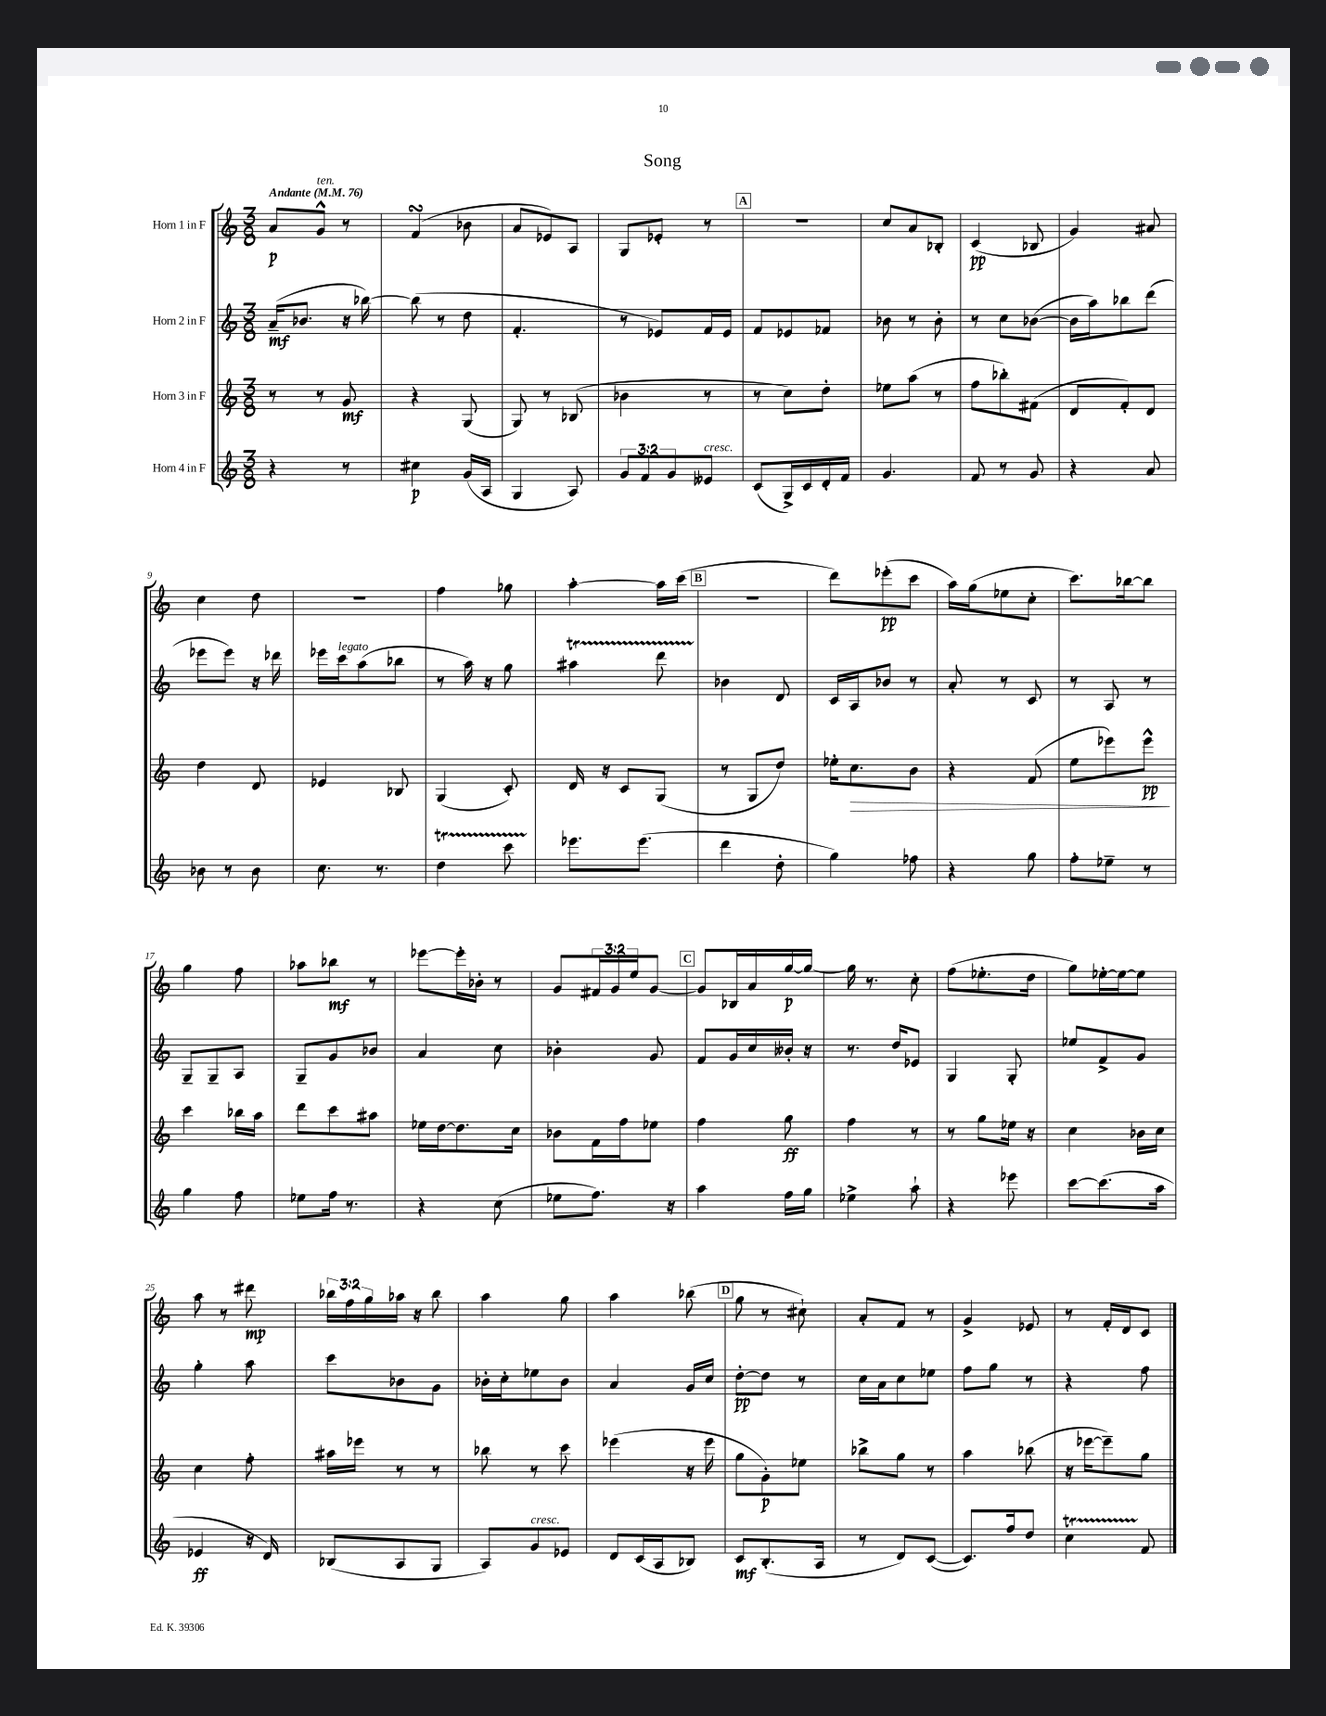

**kern	**dynam	**kern	**dynam	**kern	**dynam	**kern	**dynam
*part4	*part4	*part3	*part3	*part2	*part2	*part1	*part1
*staff4	*staff4	*staff3	*staff3	*staff2	*staff2	*staff1	*staff1
*I"Horn 4 in F	*	*I"Horn 3 in F	*	*I"Horn 2 in F	*	*I"Horn 1 in F	*
*clefG2	*	*clefG2	*	*clefG2	*	*clefG2	*
*k[]	*	*k[]	*	*k[]	*	*k[]	*
*M3/8	*	*M3/8	*	*M3/8	*	*M3/8	*
*MM76	*	*MM76	*	*MM76	*	*MM76	*
=1	=1	=1	=1	=1	=1	=1	=1
!	!	!	!	!	!	!LO:TX:a:B:t=Andante	!
4r	.	8r	.	(16a~/KL	mf	8a/L	p
.	.	.	.	8.b-X/J	.	.	.
!	!	!	!	!	!	!LO:TX:a:i:t=ten.	!
.	.	8r	.	.	.	8g^^/J	.
8r	.	8g/	mf	16r	.	8r	.
.	.	.	.	[16bb-X\)	.	.	.
=2	=2	=2	=2	=2	=2	=2	=2
4cc#X\	p	4r	.	(8bb-\]	.	(4fsSSs/	.
.	.	.	.	8r	.	.	.
(16g/LL	.	(8G/	.	8dd\	.	8b-X\	.
16A/JJ	.	.	.	.	.	.	.
=3	=3	=3	=3	=3	=3	=3	=3
4G/	.	8G/)	.	4.f'/	.	8a/L	.
.	.	8r	.	.	.	8e-X/)	.
8A/)	.	(8B-X/	.	.	.	8A/J	.
=4	=4	=4	=4	=4	=4	=4	=4
12g/L	.	4b-X\	.	8r	.	8G/L	.
12f/	.	.	.	.	.	.	.
.	.	.	.	8e-X/L)	.	8e-X'/J	.
12g/	.	.	.	.	.	.	.
!LO:TX:a:i:t=cresc.	!	!	!	!	!	!	!
8e--X/J	.	8r	.	16f/L	.	8r	.
.	.	.	.	16e-/JJ	.	.	.
!!LO:REH:place=s1:t=A
=5	=5	=5	=5	=5	=5	=5	=5
(8c/L	.	8r	.	8f/L	.	4.r	.
16G^/L)	.	8cc\L)	.	8e-X/	.	.	.
16c/	.	.	.	.	.	.	.
16d'/	.	8dd'\J	.	8f-X/J	.	.	.
16f/JJ	.	.	.	.	.	.	.
=6	=6	=6	=6	=6	=6	=6	=6
4.g/	.	8ee-X\L	.	8b-X\	.	8cc/L	.
.	.	(8aa\J	.	8r	.	8a/	.
.	.	8r	.	8b-'\	.	8B-X'/J	.
=7	=7	=7	=7	=7	=7	=7	=7
8f/	.	8ff\L	.	8r	.	(4c/	pp
8r	.	8bb-X'\)	.	8cc\L	.	.	.
8g/	.	(8f#X\J	.	([8b-X\J	.	8B-X/	.
=8	=8	=8	=8	=8	=8	=8	=8
4r	.	8d/L	.	16b-\LL]	.	4g/)	.
.	.	.	.	16aa\J)	.	.	.
.	.	8f'/)	.	8bb-X\	.	.	.
8a/	.	8d/J	.	(8ddd\J	.	8a#X/	.
!!LO:LB:g=z
=9	=9	=9	=9	=9	=9	=9	=9
8b-X\	.	4dd\	.	8eee-X\L	.	4cc\	.
8r	.	.	.	8eee-\J)	.	.	.
8b-\	.	8d/	.	16r	.	8dd\	.
.	.	.	.	16ddd-X\	.	.	.
=10	=10	=10	=10	=10	=10	=10	=10
8.cc\	.	4e-X/	.	16eee-X\LL	.	4.r	.
!	!	!	!	!LO:TX:a:i:t=legato	!	!	!
.	.	.	.	16ccc\J	.	.	.
.	.	.	.	(8aa\	.	.	.
8.r	.	.	.	.	.	.	.
.	.	8B-X/	.	8bb-X\J	.	.	.
=11	=11	=11	=11	=11	=11	=11	=11
4ddT\	.	(4G/	.	8r	.	4ff\	.
.	.	.	.	16aa\)	.	.	.
.	.	.	.	16r	.	.	.
8cccTTT\	.	8c'/)	.	8gg\	.	8gg-X\	.
=12	=12	=12	=12	=12	=12	=12	=12
8.eee-X\L	.	16d/	.	4aa#Xt\	.	[4aa'\	.
.	.	16r	.	.	.	.	.
.	.	8c/L	.	.	.	.	.
(8.eee-\J	.	.	.	.	.	.	.
.	.	(8G/J	.	8dddTTT\	.	16aa\LL]	.
.	.	.	.	.	.	(16ccc\JJ	.
!!LO:REH:place=s1:t=B
=13	=13	=13	=13	=13	=13	=13	=13
4ddd\	.	8r	.	4b-X\	.	4.r	.
.	.	8G/L	.	.	.	.	.
8dd'\	.	8dd/J)	.	8d/	.	.	.
=14	=14	=14	=14	=14	=14	=14	=14
4gg\)	.	16ee-X'\KL	.	16c/LL	.	8ddd\L)	.
!	!	!	!LO:HP:b	!	!	!	!
.	.	8.cc\	>	16A/J	.	.	.
.	.	.	.	8b-X/J	.	(8eee-X'\	pp
8ff-X\	.	8b\J	.	8r	.	8ccc\J	.
=15	=15	=15	=15	=15	=15	=15	=15
4r	.	4r	.	8a'/	.	16aa\LL)	.
.	.	.	.	.	.	(16gg\J	.
.	.	.	.	8r	.	8ee-X\	.
8gg\	.	(8f/	.	8c/	.	8cc'\J	.
=16	=16	=16	=16	=16	=16	=16	=16
8ff'\L	.	8ee\L	.	8r	.	8.ccc\L)	.
8ee-X~\J	.	8eee-X\)	.	8A/	.	.	.
.	.	.	.	.	.	[16bb-X\k	.
8r	.	8eee-^^\J	pp	8r	.	8bb-\J]	.
.	.	.	]	.	.	.	.
!!LO:LB:g=z
=17	=17	=17	=17	=17	=17	=17	=17
4gg\	.	4ccc\	.	8G~/L	.	4gg\	.
.	.	.	.	8G~/	.	.	.
8ff\	.	16bb-X\LL	.	8A/J	.	8ff\	.
.	.	16aa\JJ	.	.	.	.	.
=18	=18	=18	=18	=18	=18	=18	=18
8ee-X\L	.	8ddd\L	.	8G~/L	.	8aa-X\L	.
16ff\Jk	.	8ccc\	.	8g/	.	8bb-X\J	mf
8.r	.	.	.	.	.	.	.
.	.	8aa#X\J	.	8b-X/J	.	8r	.
=19	=19	=19	=19	=19	=19	=19	=19
4r	.	16ee-X\LL	.	4a/	.	[8eee-X\L	.
.	.	[16dd\J	.	.	.	.	.
.	.	8.dd\]	.	.	.	16eee-'\L]	.
.	.	.	.	.	.	16b-X'\JJ	.
(8cc\	.	.	.	8cc\	.	8r	.
.	.	16cc\Jk	.	.	.	.	.
=20	=20	=20	=20	=20	=20	=20	=20
8ee-X\L	.	8b-X\L	.	4b-X'\	.	8g/L	.
8.ff\J)	.	16f\L	.	.	.	24f#X/L	.
.	.	.	.	.	.	24g/	.
.	.	16ff\J	.	.	.	.	.
.	.	.	.	.	.	24ee/J	.
.	.	8ee-X\J	.	8g/	.	[8g/J	.
16r	.	.	.	.	.	.	.
!!LO:REH:place=s1:t=C
=21	=21	=21	=21	=21	=21	=21	=21
4aa\	.	4ff\	.	8f/L	.	8g/L]	.
.	.	.	.	16g/L	.	16B-X/L	.
.	.	.	.	16cc/	.	16a/	.
16ff\LL	.	8gg\	ff	16b--X'/JJ	.	[16gg/	p
16gg\JJ	.	.	.	16r	.	16gg/JJ_	.
=22	=22	=22	=22	=22	=22	=22	=22
4ee-X^\	.	4ff\	.	8.r	.	16gg\]	.
.	.	.	.	.	.	8.r	.
.	.	.	.	16dd/KL	.	.	.
8aa`\	.	8r	.	8e-X/J	.	8cc'\	.
=23	=23	=23	=23	=23	=23	=23	=23
4r	.	8r	.	4G/	.	(8ff\L	.
.	.	8gg\L	.	.	.	8.ee-X'\	.
8eee-X\	.	16ee-X\Jk	.	8G'/	.	.	.
.	.	16r	.	.	.	16dd\Jk	.
=24	=24	=24	=24	=24	=24	=24	=24
[8ccc\L	.	4cc\	.	8ee-X/L	.	8gg\L)	.
(8.ccc\]	.	.	.	8f^/	.	[16ee-X'\L	.
.	.	.	.	.	.	16ee-\J_	.
.	.	16b-X\LL	.	8g/J	.	8ee-\J]	.
16aa\Jk	.	16cc\JJ	.	.	.	.	.
!!LO:LB:g=z
=25	=25	=25	=25	=25	=25	=25	=25
4e-X/	ff	4cc\	.	4gg'\	.	8aa\	.
.	.	.	.	.	.	8r	.
16r	.	8ff'\	.	8aa\	.	8ddd#X\	mp
16d/)	.	.	.	.	.	.	.
=26	=26	=26	=26	=26	=26	=26	=26
(8B-X/L	.	16aa#X\LL	.	8ccc\L	.	24bb-X\LL	.
.	.	.	.	.	.	24ff\	.
.	.	16eee-X\JJ	.	.	.	.	.
.	.	.	.	.	.	24gg\	.
8A/	.	8r	.	8b-X\	.	16aa-X\JJ	.
.	.	.	.	.	.	16r	.
8G/J	.	8r	.	8g\J	.	8bb-\	.
=27	=27	=27	=27	=27	=27	=27	=27
8A/L)	.	8bb-X\	.	16b-X'\LL	.	4aa\	.
.	.	.	.	16cc'\J	.	.	.
!LO:TX:a:i:t=cresc.	!	!	!	!	!	!	!
8g/	.	8r	.	8ee-X\	.	.	.
8e-X/J	.	8ccc\	.	8b-\J	.	8gg\	.
=28	=28	=28	=28	=28	=28	=28	=28
8d/L	.	(4eee-X\	.	4a/	.	4aa\	.
(16c/L	.	.	.	.	.	.	.
16A/J	.	.	.	.	.	.	.
8B-X/J)	.	16r	.	16g/LL	.	(8bb-X\	.
.	.	16eee-\	.	16cc/JJ	.	.	.
!!LO:REH:place=s1:t=D
=29	=29	=29	=29	=29	=29	=29	=29
8c/L	mf	8gg\L	.	[8dd'\L	pp	8gg\	.
(8.B'/	.	8g'\)	p	8dd\J]	.	8r	.
.	.	8ee-X\J	.	8r	.	8cc#X`\)	.
16A/Jk	.	.	.	.	.	.	.
=30	=30	=30	=30	=30	=30	=30	=30
8r	.	8bb-X^\L	.	16cc\LL	.	8a'/L	.
.	.	.	.	16a\J	.	.	.
8d/L)	.	8gg\J	.	8cc\	.	8f/J	.
([8c/J	.	8r	.	8ee-X\J	.	8r	.
=31	=31	=31	=31	=31	=31	=31	=31
8.c/L])	.	4aa\	.	8ff\L	.	4g^/	.
.	.	.	.	8gg\J	.	.	.
16ff/k	.	.	.	.	.	.	.
8dd/J	.	(8bb-X\	.	8r	.	8e-X/	.
=32	=32	=32	=32	=32	=32	=32	=32
4ccT\	.	16r	.	4r	.	8r	.
.	.	[16eee-X\KL	.	.	.	.	.
.	.	8eee-~\])	.	.	.	16f'/LL	.
.	.	.	.	.	.	16d/J	.
8f/	.	8gg\J	.	8ff\	.	8c/J	.
==	==	==	==	==	==	==	==
*-	*-	*-	*-	*-	*-	*-	*-
